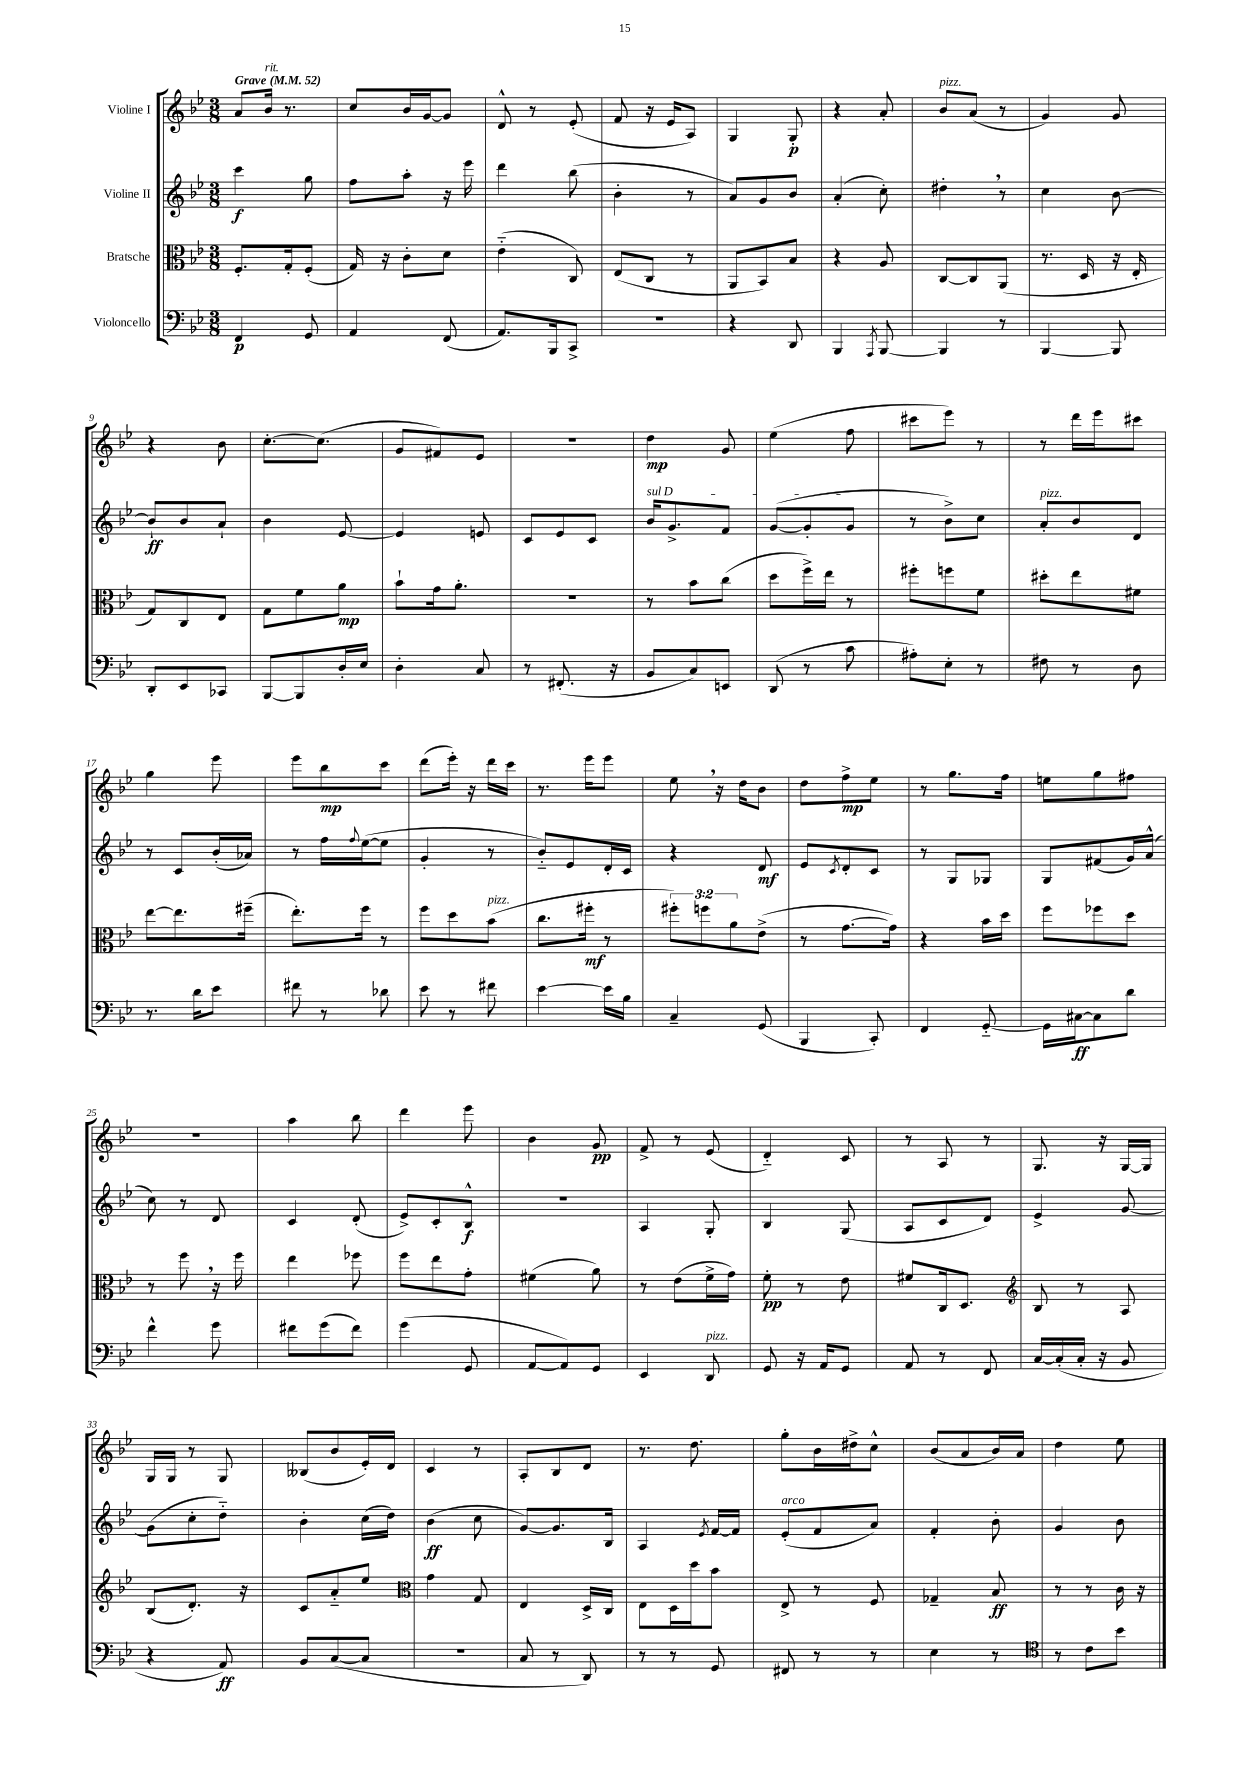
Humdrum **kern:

**kern	**kern	**kern	**kern
*staff4	*staff3	*staff2	*staff1
*clefF4	*clefC3	*clefG2	*clefG2
*k[b-e-]	*k[b-e-]	*k[b-e-]	*k[b-e-]
*M3/8	*M3/8	*M3/8	*M3/8
*MM52	*MM52	*MM52	*MM52
4FF	8.F'	4ccc	8a
.	.	.	16b-
.	16G'	.	8.r
8GG	(8F'	8gg	.
=	=	=	=
4AA	16G)	8ff	8cc
.	16r	.	.
.	8c'	8aa'	16b-
.	.	.	[16g
(8FF	8d	16r	8g]
.	.	16eee-	.
=	=	=	=
8.AA)	(4e-'~	4ddd	8d^^
.	.	.	8r
16BBB-	.	.	.
8CC^	8C)	(8bb-	(8e-'
=	=	=	=
4.r	(8E-	4b-'	8f
.	8C	.	16r
.	.	.	16e-
.	8r	8r	8A)
=	=	=	=
4r	8AA	8a)	4G
.	8BB-)	8g	.
8DD	8B-	8b-	8G'
=	=	=	=
4BBB-	4r	(4a'	4r
8qAAA	.	.	.
[8BBB-	8A	8cc')	8a'
=	=	=	=
4BBB-]	[8C	4dd#'	8b-
.	8C]	.	(8a
8r	(8AA	8r	8r
=	=	=	=
[4BBB-	8.r	4cc	4g)
.	16D	.	.
8BBB-]	16r	[8b-	8g
.	16E-'	.	.
=	=	=	=
8DD'	8G)	8b-`]	4r
8EE-	8C	8b-	.
8CC-	8E-	8a`	8b-
=	=	=	=
[8BBB-	8G	4b-	[8.cc'
8BBB-]	8f	.	.
.	.	.	(8.cc]
16D'	8a	[8e-	.
16E-	.	.	.
=	=	=	=
4D'	8b-`	4e-]	8g
.	16g	.	8f#)
.	8.a'	.	.
8C	.	8e	8e-
=	=	=	=
8r	4.r	8c	4.r
(8.FF#'	.	8e-	.
.	.	8c	.
16r	.	.	.
=	=	=	=
8BB-	8r	16b-	4dd
.	.	8.g^	.
8C)	8b-	.	.
8EE	(8cc	8f	8g
=	=	=	=
(8DD	8dd	([8g	(4ee-
8r	16ff^)	8g']	.
.	16ee-	.	.
8c	8r	8g	8ff
=	=	=	=
8A#')	8ff#'	8r	8ccc#
8E-'	8ff	8b-^)	8eee-)
8r	8f	8cc	8r
=	=	=	=
8F#	8dd#'	8a'	8r
8r	8ee-	8b-	16ddd
.	.	.	16eee-
8D	8f#	8d	8ccc#
=	=	=	=
8.r	[8ee-	8r	4gg
.	8.ee-]	8c	.
16d	.	.	.
8e-	.	(16b-'	8eee-
.	(16ff#~	16a-)	.
=	=	=	=
8f#	8.ee-')	8r	8eee-
8r	.	16ff	8bb-
.	.	8qqff	.
.	16ff	([16ee-	.
8d-	8r	8ee-]	8ccc
=	=	=	=
8e-	8ff	4g'	(8ddd
8r	8dd	.	16eee-')
.	.	.	16r
8f#	(8b-	8r	16ddd
.	.	.	16ccc
=	=	=	=
[4e-	8.cc	8b-'~)	8.r
.	.	8e-	.
.	16ff#'	.	16eee-
16e-]	8r	16d'	8eee-
16B-	.	16c	.
=	=	=	=
4C~	12ff#')	4r	8ee-
.	12ff	.	.
.	.	.	16r
.	12a	.	.
.	.	.	16dd
(8GG	(8e-^	8d	8b-
=	=	=	=
4BBB-	8r	8e-	8dd
.	.	8qc	.
.	[8.g	8d'	8ff^
8CC')	.	8c	8ee-
.	16g])	.	.
=	=	=	=
4FF	4r	8r	8r
.	.	8G	8.gg
[8GG'~	16b-	8G-	.
.	16dd	.	16ff
=	=	=	=
16GG]	8ff	8G	8ee
[16C#	.	.	.
8C#]	8ff-	(8f#	8gg
8d	8dd	16g)	8ff#
.	.	(16a^^	.
=	=	=	=
4f^^	8r	8cc)	4.r
.	8ff	8r	.
8g	16r	8d	.
.	16ff	.	.
=	=	=	=
8f#	4ee-	4c	4aa
(8g	.	.	.
8f#)	8ff-	(8d'	8bb-
=	=	=	=
(4g	8ff	8e-^)	4ddd
.	8ee-	8c'	.
8GG	8g'	8B-^^	8eee-
=	=	=	=
[8AA	(4f#	4.r	4b-
8AA])	.	.	.
8GG	8a)	.	8g
=	=	=	=
4EE-	8r	4A	8f^
.	(8e-	.	8r
8DD	16f^	8G'	(8e-
.	16g)	.	.
=	=	=	=
8GG	8f'	4B-	4d'~)
16r	8r	.	.
16AA	.	.	.
8GG	8e-	(8G	8c
=	=	=	=
8AA	8f#	8A	8r
8r	16C	8c	8A
.	8.D	.	.
8FF	.	8d)	8r
=	=	=	=
*	*clefG2	*	*
[16C	8B-	4e-^	8.G
(16C']	.	.	.
16C'	8r	.	.
16r	.	.	16r
8BB-	8A	[8g	[16G
.	.	.	16G]
=	=	=	=
4r	(8B-	(8g]	16G
.	.	.	16G
.	8.d')	8cc'	8r
8AA)	.	8dd'~)	8G
.	16r	.	.
=	=	=	=
8BB-	8c	4b-'	(8B--
([8C	8a'~	.	8b-
8C]	8ee-	(16cc	16e-')
.	.	16dd)	16d
=	=	=	=
*	*clefC3	*	*
4.r	4g	(4b-	4c
.	8G	8cc	8r
=	=	=	=
8C	4E-	[8g)	8A'
8r	.	8.g]	8B-
8DD)	16D^	.	8d
.	16C	16B-	.
=	=	=	=
8r	8E-	4A	8.r
8r	16D	.	.
.	16dd	.	8.dd
.	.	8qe-	.
8GG	8b-	[16f	.
.	.	16f]	.
=	=	=	=
8FF#	8E-^	(8e-'	8gg'
8r	8r	8f	16b-
.	.	.	16dd#^
8r	8F	8a)	8cc^^
=	=	=	=
4E-	4G-~	4f'	(8b-
.	.	.	8a
8r	8B-	8b-'	16b-)
.	.	.	16a
=	=	=	=
*clefC4	*	*	*
8r	8r	4g	4dd
8c	8r	.	.
8b-	16c	8b-	8ee-
.	16r	.	.
==	==	==	==
*-	*-	*-	*-
